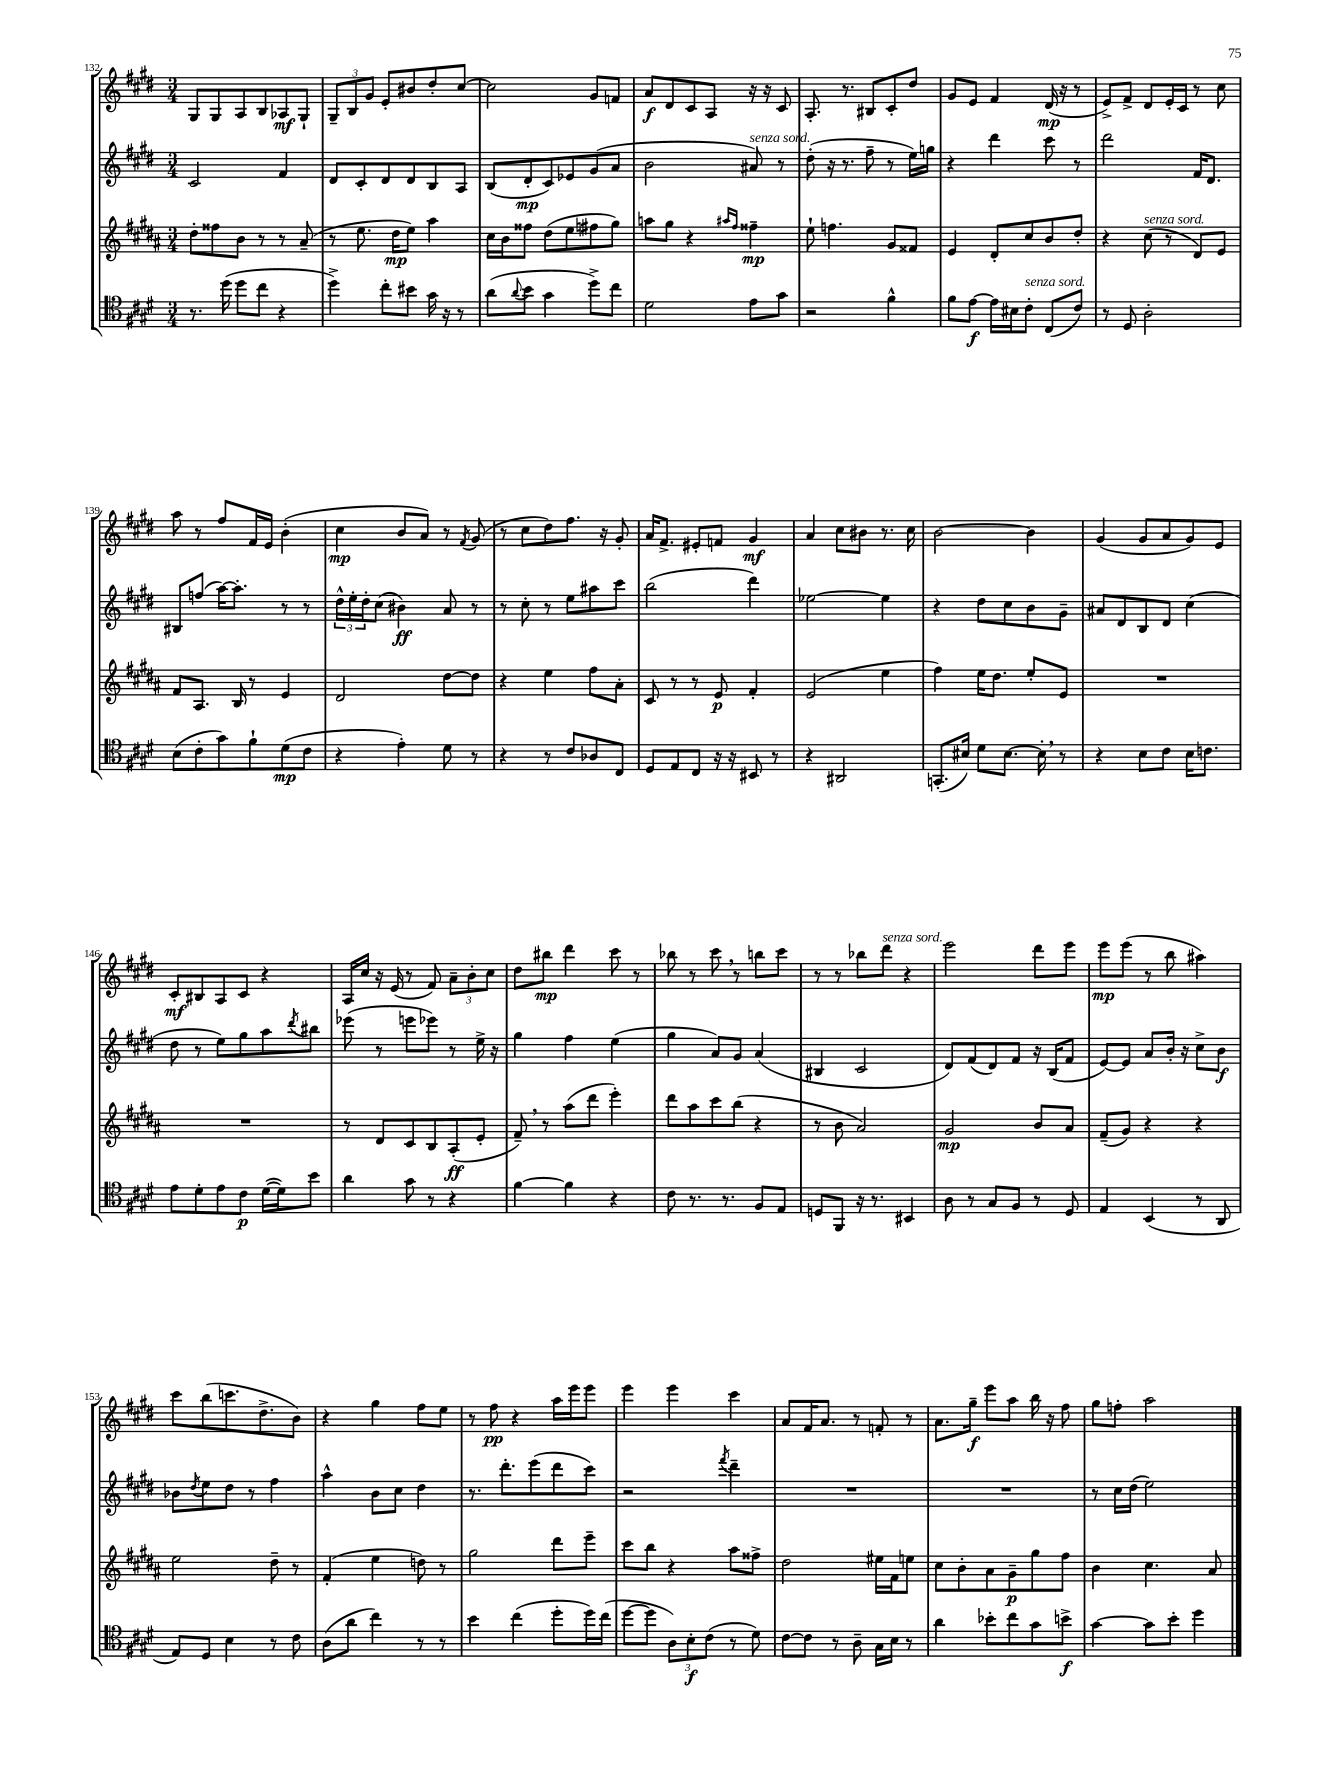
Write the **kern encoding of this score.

**kern	**kern	**kern	**kern
*staff4	*staff3	*staff2	*staff1
*clefC4	*clefG2	*clefG2	*clefG2
*k[f#c#g#d#]	*k[f#c#g#d#a#]	*k[f#c#g#d#]	*k[f#c#g#d#]
*M3/4	*M3/4	*M3/4	*M3/4
8.r	8dd#'	2c#	8G#
.	8ff##	.	8G#
(16dd#	.	.	.
8dd#	8b	.	8A
8cc#	8r	.	8B
4r	8r	4f#	8A-
.	(8a#~	.	8G#`
=	=	=	=
4dd#^)	8r	8d#	12G#~
.	.	.	12B
.	8.ee	8c#'	.
.	.	.	12g#
8cc#'	.	8d#	8e'
.	16dd#	.	.
8b#	8ee)	8d#	8b#
16g#	4aa#	8B	8dd#'
16r	.	.	.
8r	.	8A	[8cc#
=	=	=	=
(8a	16cc#	(8B	2cc#]
.	16b	.	.
8qqa	.	.	.
8b	8ff##	8d#'	.
4g#	(8dd#	8c#)	.
.	8ee	8e-	.
8dd#^)	8ff#	(8g#	8g#
8cc#	8gg#)	8a	8f
=	=	=	=
2d#	8aa	2b	8a
.	8gg#	.	8d#
.	4r	.	8c#
.	.	.	8A
.	16qqaa#	.	.
.	16qqff#	.	.
8e	4ff##~	8a#)	16r
.	.	.	16r
8g#	.	8r	8c#
=	=	=	=
2r	8ee`	(8dd#'	8.A'
.	4.ff	16r	.
.	.	8.r	8.r
.	.	8ff#~	8B#
4f#^^	8g#	8r	8c#'
.	8f##	16ee)	8dd#
.	.	16gg	.
=	=	=	=
8f#	4e	4r	8g#
[8e	.	.	8e
16e]	8d#'	4ddd#	4f#
16B#	.	.	.
8c#'	8cc#	.	.
(8C#	8b	8ccc#	(16d#
.	.	.	16r
8c#)	8dd#'	8r	8r
=	=	=	=
8r	4r	2ddd#	8e^)
8D#	.	.	8f#^
2A'	(8cc#	.	8d#
.	8r	.	16e'
.	.	.	16c#
.	8d#)	16f#	8r
.	.	8.d#	.
.	8e	.	8cc#
=	=	=	=
(8B	8f#	8B#	8aa
8c#'	8.A#	(8ff	8r
8g#)	.	[16aa)	8ff#
.	16B	8.aa']	.
8f#`	8r	.	16f#
.	.	.	16e
(8d#	4e	8r	(4b'
8c#	.	8r	.
=	=	=	=
4r	2d#	24dd#^^	4cc#
.	.	24ee'	.
.	.	24dd#'	.
.	.	(8cc#	.
4e')	.	4b#)	8b
.	.	.	8a)
8d#	[8dd#	8a	8r
.	.	.	8qf#
8r	8dd#]	8r	(8g#
=	=	=	=
4r	4r	8r	8r
.	.	8cc#'	8cc#
8r	4ee	8r	8dd#)
8c#	.	8ee	8.ff#
8A-	8ff#	8aa#	.
.	.	.	16r
8C#	8a#'	8ccc#	8g#'
=	=	=	=
8D#	8c#	(2bb	16a
.	.	.	8.f#^
8E	8r	.	.
8C#	8r	.	8e#'
16r	8e	.	8f
16r	.	.	.
8BB#	4f#'	4ddd#)	4g#
8r	.	.	.
=	=	=	=
4r	(2e	[2ee-	4a
2AA#	.	.	8cc#
.	.	.	8b#
.	4ee	4ee-]	8.r
.	.	.	16cc#
=	=	=	=
(8.GG'	4ff#)	4r	[2b
16B#)	.	.	.
8d#	16ee	8dd#	.
.	8.dd#	.	.
[8.B#	.	8cc#	.
.	8ee'	8b	4b]
16B#']	.	.	.
8r	8e	8g#~	.
=	=	=	=
4r	2.r	8a#	(4g#
.	.	8d#	.
8B	.	8B	8g#
8c#	.	8d#	8a
16B	.	(4cc#	8g#)
8.c	.	.	.
.	.	.	8e
=	=	=	=
8e	2.r	8dd#	8c#'
8d#'	.	8r	8B#
8e	.	8ee)	8A
8c#	.	8gg#	8c#
([16d#	.	8aa	4r
16d#])	.	.	.
.	.	8qddd#	.
8b	.	8bb#	.
=	=	=	=
4a	8r	(8eee-	16A
.	.	.	16cc#
.	8d#	8r	16r
.	.	.	(16e
8g#	8c#	8eee	8r
8r	8B	8eee-)	8f#)
4r	(8A#'	8r	12a~
.	.	.	12b'
.	8e'	16ee^	.
.	.	.	12cc#
.	.	16r	.
=	=	=	=
[4f#	8f#~)	4gg#	8dd#
.	8r	.	8bb#
4f#]	(8aa#	4ff#	4ddd#
.	8ddd#	.	.
4r	4eee')	(4ee	8ccc#
.	.	.	8r
=	=	=	=
8c#	8ddd#	4gg#	8bb-
8.r	8aa#	.	8r
.	8ccc#	8a)	8ccc#
8.r	.	.	.
.	(8bb	8g#	8r
8F#	4r	(4a	8bb
8E	.	.	8ccc#
=	=	=	=
8D	8r	4B#	8r
8FF#	8b	.	8r
16r	2a#)	2c#	8bb-
8.r	.	.	.
.	.	.	8ddd#
4BB#	.	.	4r
=	=	=	=
8A	2g#	8d#)	2eee
8r	.	(8f#	.
8G#	.	8d#)	.
8F#	.	8f#	.
8r	8b	16r	8ddd#
.	.	(16B	.
8D#	8a#	8f#	8eee
=	=	=	=
4E	(8f#~	[8e)	8eee
.	8g#)	8e]	(8eee
(4BB	4r	8a	8r
.	.	16b'	8bb
.	.	16r	.
8r	4r	8cc#^	4aa#)
8AA	.	8b	.
=	=	=	=
8E)	2ee	8b-	8ccc#
.	.	8qdd#	.
8D#	.	8ee	(8bb
4B	.	8dd#	8.ccc
.	.	8r	.
.	.	.	8.dd#^
8r	8dd#~	4ff#	.
8c#	8r	.	8b)
=	=	=	=
(8A	(4f#'	4aa^^	4r
8a	.	.	.
4cc#)	4ee	8b	4gg#
.	.	8cc#	.
8r	8dd)	4dd#	8ff#
8r	8r	.	8ee
=	=	=	=
4b	2gg#	8.r	8r
.	.	.	8ff#
.	.	8.ddd#'	.
(4cc#	.	.	4r
.	.	(8eee	.
8dd#'	8ddd#	8ddd#	16aa
.	.	.	16eee
16dd#)	8eee~	8ccc#)	8eee
(16cc#	.	.	.
=	=	=	=
[8dd#	8ccc#	2r	4eee
8dd#]	8bb	.	.
12A)	4r	.	4eee
12B'	.	.	.
(12c#	.	.	.
.	.	8qfff#	.
8r	8aa#	4ddd#~	4ccc#
8d#)	8ff##^	.	.
=	=	=	=
[8c#	2dd#	2.r	8a
8c#]	.	.	16f#
.	.	.	8.a
8r	.	.	.
8A~	.	.	8r
16G#	16ee#	.	8f'
16B	16f#	.	.
8r	8ee	.	8r
=	=	=	=
4a	8cc#	2.r	8.a
.	8b'	.	.
.	.	.	16gg#~
8b-'	8a#	.	8eee
8cc#	8g#~	.	8aa
8g#	8gg#	.	16bb
.	.	.	16r
8b^	8ff#	.	8ff#
=	=	=	=
[4g#	4b	8r	8gg#
.	.	16cc#	8ff'
.	.	(16dd#	.
8g#]	4.cc#	2ee)	2aa
8b'	.	.	.
4dd#	.	.	.
.	8a#	.	.
==	==	==	==
*-	*-	*-	*-
